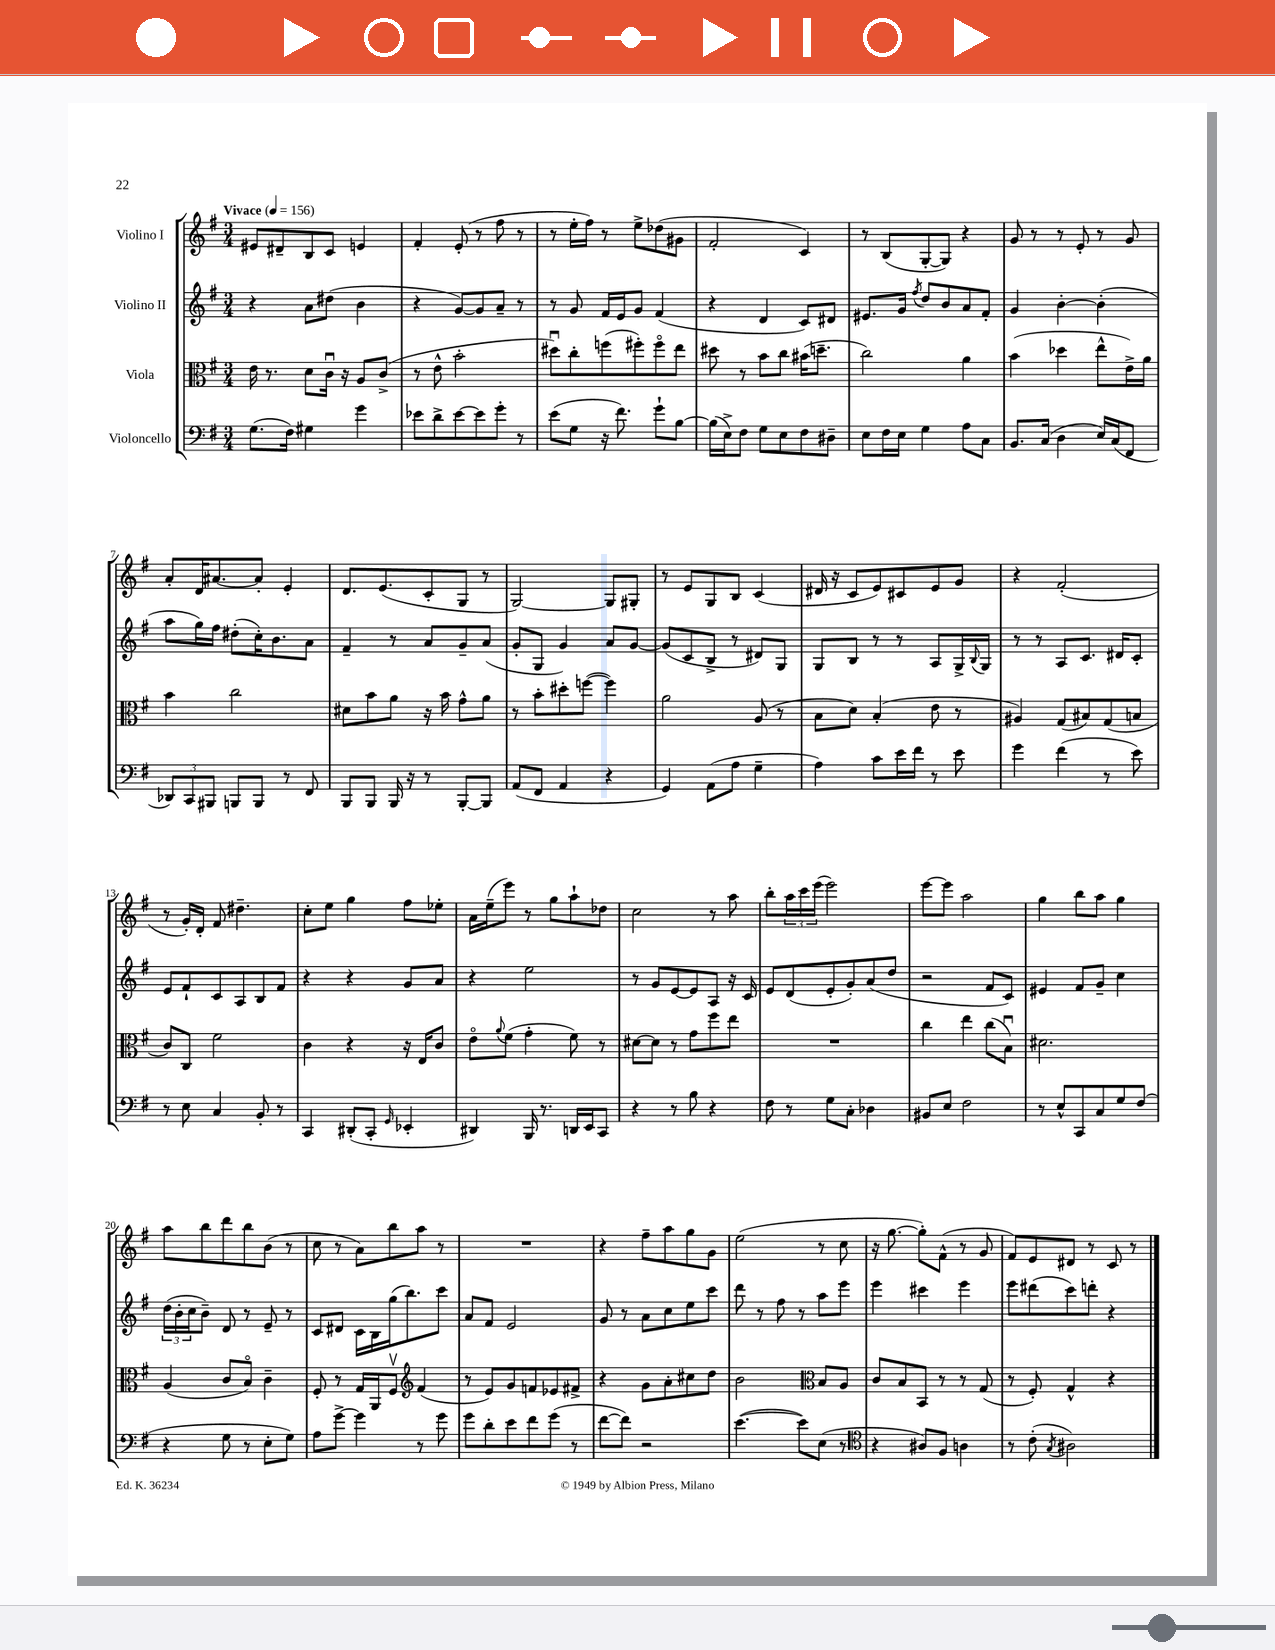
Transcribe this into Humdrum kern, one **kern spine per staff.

**kern	**kern	**kern	**kern
*staff4	*staff3	*staff2	*staff1
*clefF4	*clefC3	*clefG2	*clefG2
*k[f#]	*k[f#]	*k[f#]	*k[f#]
*M3/4	*M3/4	*M3/4	*M3/4
*MM156	*MM156	*MM156	*MM156
(8.G	16e	4r	8e#
.	8.r	.	.
.	.	.	8d#~
16F#)	.	.	.
4G#	8d	8a	8B
.	16cu	(8dd#	8c
.	16r	.	.
4g	8A	4b	4e
.	(8c^	.	.
=	=	=	=
8e-	8r	4r	4f#'
8d^	8e^^	.	.
[8e-	2b'	[8g)	(8e'
8e-]	.	8g]	8r
8g'	.	8a~	8ff#
8r	.	8r	8r
=	=	=	=
(8e	8dd#u)	8r	8r
8G	8cc'	8g	16ee'
.	.	.	16ff#)
16r	(8ff	16f#	8r
8.f#)	.	16e	.
.	8ff#')	8g	8ee^
8g`	8ff#o	(4f#	(8dd-
[8B	8ee	.	8g#
=	=	=	=
(16B]	8dd#	4r	2f#'
16E^)	.	.	.
8F#	8r	.	.
8G	8b	4d	.
8E	8cc	.	.
8F#	(16b#	8c)	4c)
.	8.dd~	.	.
8D#~	.	8d#	.
=	=	=	=
8E	2cc)	8.e#	8r
16F#	.	.	(8B
16E	.	16g	.
.	.	8qff#	.
4G	.	8dd	[8G'
.	.	8b	8G])
8A	4a	8a	4r
8C	.	8f#'	.
=	=	=	=
8.BB	(4b	4g	8g
.	.	.	8r
(16C	.	.	.
4D	4dd-	[4b'	8r
.	.	.	8e'
16E)	8ee^^	(4b']	8r
(16C	.	.	.
8FF#	16e^)	.	8g
.	16a	.	.
=	=	=	=
12DD-)	4b	8aa	8a'
12CC	.	.	.
.	.	16gg)	16d
12BBB#	.	.	.
.	.	16ff#	[8.a#
8BBB	2cc	(8dd#'	.
8BBB	.	16cc')	8a#']
.	.	8.b	.
8r	.	.	4e'
8FF#	.	8a	.
=	=	=	=
8BBB	8d#	4f#~	8.d
8BBB	8b	.	.
.	.	.	(8.e
16BBB	8a	8r	.
16r	.	.	.
8r	16r	8a	8c'
.	16b	.	.
[8BBB'	8g^^	8g~	8G
8BBB]	8a	(8a	8r
=	=	=	=
(8AA	8r	8g'	[2G)
8FF#	8b'	8G	.
4AA	8dd#'	4g)	.
.	([8ff	.	.
4r	4ff])	8a	8G]
.	.	[8g	8G#'
=	=	=	=
4GG)	2a	(8g]	8r
.	.	8c	8e
(8AA	.	8B^	8G
8A	.	8r	8B
4G~	(8A	8d#)	(4c
.	8r	8G	.
=	=	=	=
4A)	8B	8G	16d#
.	.	.	16r
.	8d)	8B	8c
8c	(4B'	8r	8e)
16e	.	8r	8c#
16f#	.	.	.
8r	8e	8A	8e
8e	8r	16G^	8g
.	.	8qqB	.
.	.	16G	.
=	=	=	=
4g	4A#)	8r	4r
.	.	8r	.
(4f#	(8G	8A	(2f#'
.	8B#)	8.c	.
8r	(8G	.	.
.	.	16d#	.
8e)	8B	8c'	.
=	=	=	=
8r	8c)	8e	8r
8E	8C	8f#`	16g')
.	.	.	16d'
4C	2f#	8c	8f#
.	.	8A	4.dd#~
8BB'	.	8B	.
8r	.	8f#	.
=	=	=	=
4CC	4c	4r	8cc'
.	.	.	8ee
(8DD#'	4r	4r	4gg
8CC'	.	.	.
16qqGG	.	.	.
4EE-'	16r	8g	8ff#
.	16E	.	.
.	8c	8a	8ee-'
=	=	=	=
4DD#)	8eo	4r	16a
.	.	.	(16ee~
.	8qqa	.	.
.	(8f#	.	8eee)
16BBB	4g'	2ee	8r
8.r	.	.	.
.	.	.	8gg
16DD	8f#)	.	8aa`
16EE	.	.	.
8CC	8r	.	8dd-
=	=	=	=
4r	[8d#	8r	2cc
.	8d#]	8g	.
8r	8r	[8e	.
8B	8g	8e]	.
4r	8ff#	8A	8r
.	8ee	16r	8aa
.	.	16c	.
=	=	=	=
8F#	2.r	8e	8bb'
8r	.	(8d	24aa
.	.	.	24ccc
.	.	.	(24eee
8G	.	8e'	2eee)
8C'	.	8g')	.
4D-	.	(8a	.
.	.	8dd	.
=	=	=	=
8BB#	4cc	2r	[8eee
8E	.	.	8eee]
2F#	4ee	.	2aa
.	(8cc	8f#	.
.	8Bu)	8c)	.
=	=	=	=
8r	2.d#	4e#	4gg
8E^^	.	.	.
8CC	.	8f#	8bb
8C	.	8g~	8aa
8G	.	4cc	4gg
(8F#	.	.	.
=	=	=	=
4r	(4A	(24dd	8aa
.	.	24b'	.
.	.	24cc	.
.	.	8b~)	8bb
8G	8c	8d	8ddd
8r	8Bo)	8r	8bb
8E'	4c~	8e~	(8b
8G)	.	8r	8r
=	=	=	=
8A	8F#'	8c	8cc
[8g^	8r	8d#	8r
4g]	16G	16c	8a)
.	16AA	16B	.
.	8F#v	(16gg	8bb
.	.	8.bb)	.
*	*clefG2	*	*
8r	(4f#	.	8aa
8g	.	8ccc	8r
=	=	=	=
8g	8r	8a	2.r
8d'	8e)	8f#	.
8e	8g	2e	.
8f#	8f	.	.
(8g	8e-	.	.
8r	8f#^	.	.
=	=	=	=
[8f#	4r	8g	4r
8f#])	.	8r	.
2r	8g	8a	8ff#~
.	8a'	8cc	8aa
.	8cc#	8ee	8gg
.	8dd	8ccc	8g
=	=	=	=
([4.e	2b	8ddd	(2ee
.	.	8r	.
.	.	8ff#	.
8e])	.	8r	.
*	*clefC3	*	*
(8E	8B	8aa	8r
8r	8A	8eee	8cc
=	=	=	=
*clefC4	*	*	*
4r	8c	4eee	16r
.	.	.	[8.gg
.	8B	.	.
8A#)	8BB	4ccc#	8gg'])
8F#	8r	.	(8f#^^
4A	8r	4eee	8r
.	(8G	.	8g
=	=	=	=
8r	8r	8eee	8f#)
(8c'	8F#')	(8ddd#	8e
8qG	.	.	.
2A#)	4G^^	8ccc)	8d#
.	.	8ddd'	8r
.	4r	4r	8c
.	.	.	8r
==	==	==	==
*-	*-	*-	*-
